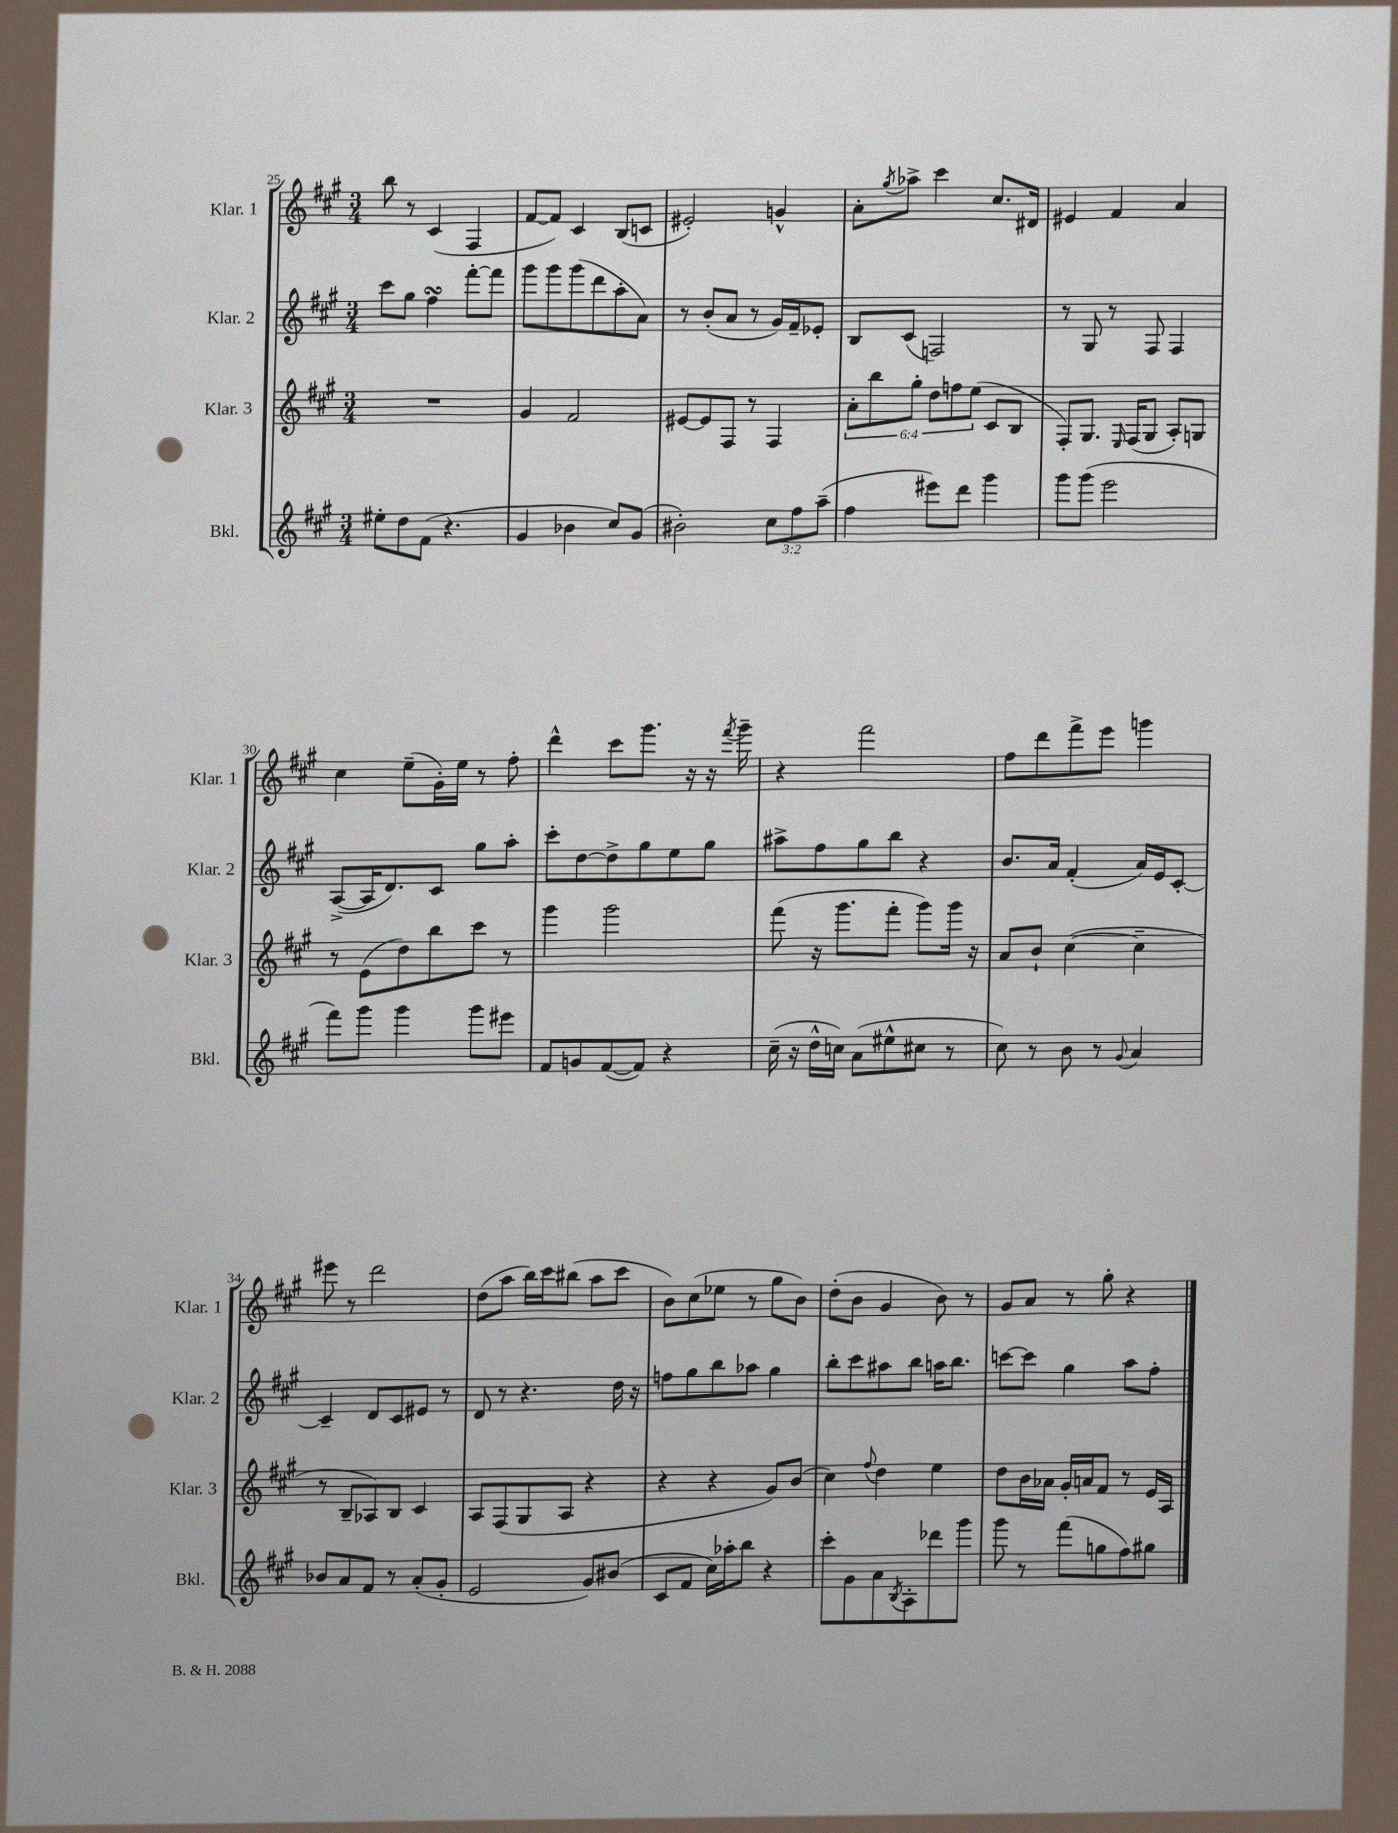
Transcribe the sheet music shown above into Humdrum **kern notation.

**kern	**kern	**kern	**kern
*part4	*part3	*part2	*part1
*staff4	*staff3	*staff2	*staff1
*I"Bkl.	*I"Klar. 3	*I"Klar. 2	*I"Klar. 1
*I'Bkl.	*I'Klar. 3	*I'Klar. 2	*I'Klar. 1
*clefG2	*clefG2	*clefG2	*clefG2
*k[f#c#g#]	*k[f#c#g#]	*k[f#c#g#]	*k[f#c#g#]
*M3/4	*M3/4	*M3/4	*M3/4
=25	=25	=25	=25
8ee#X'\L	2.r	8ccc#\L	8bb\
8dd\	.	8gg#\J	8r
(8f#\J	.	4ff#sSSS\	(4c#/
4.r	.	.	.
.	.	[8fff#'\L	4F#/
.	.	8fff#\J]	.
=26	=26	=26	=26
4g#/	4g#/	8ggg#\L	[8f#/L
.	.	8ggg#\	8f#/J])
4b-X\	2f#/	(8ggg#\	4c#/
.	.	8ddd\	.
8cc#/L)	.	8aa'\	(8B/L
(8g#/J	.	8a\J)	8cn/J
=27	=27	=27	=27
2b#X'\)	[8e#X/L	8r	2e#X'/)
.	8e#/]	(8b'/L	.
.	8F#/J	8a/J	.
.	8r	8r	.
12cc#\L	4F#/	16g#/LL)	4gn^^/
.	.	16f#~/J	.
12ff#\	.	.	.
.	.	8e-X'/J	.
(12aa~\J	.	.	.
=28	=28	=28	=28
4ff#\	12a'\L	8B/L	8a'\L
.	12bb\	.	.
.	.	.	8qgg#/
.	.	(8c#/J	8aa-X^\J
.	12gg#'\J	.	.
8eee#X\L)	12dd\L	2Fn/)	4ccc#\
.	12ffn\	.	.
8ddd\J	.	.	.
.	(12ee\J	.	.
4ggg#\	8c#/L	.	8.cc#/L
.	8B/J	.	.
.	.	.	16d#X/Jk
=29	=29	=29	=29
8ggg#\L	8F#'/L)	8r	4e#X/
(8ggg#\J	8.G#/J	8G#/	.
2eee\	.	8r	4f#/
.	16qqE/	.	.
.	(16F#/KL	.	.
.	8G#/J	8F#/	.
.	8A'/L)	4F#/	4a/
.	8Gn/J	.	.
!!LO:LB:g=z
=30	=30	=30	=30
8fff#\L)	8r	([8A^/L	4cc#\
8ggg#\J	(8e\L	16A/K]	.
.	.	8.d/)	.
4ggg#\	8dd\)	.	(8ee~\L
.	8bb\	8c#/J	16g#'\L)
.	.	.	16ee\JJ
8ggg#\L	8ccc#\J	8gg#\L	8r
8eee#X\J	8r	8aa'\J	8ff#'\
=31	=31	=31	=31
8f#/L	4ggg#\	8ccc#'\L	4ddd^^\
8gn/	.	[8dd\	.
([8f#/	2ggg#\	8dd^\]	8ccc#\L
8f#/J])	.	8gg#\	8.ggg#\J
4r	.	8ee\	.
.	.	.	16r
.	.	8gg#\J	16r
.	.	.	8qfff#/
.	.	.	16ggg#~\
=32	=32	=32	=32
(16cc#~\	(8fff#\	8aa#X^\L	4r
16r	.	.	.
16dd^^\LL	16r	8ff#\	.
16ccn\JJ)	8.ggg#\L	.	.
(8a\L	.	8gg#\	2fff#\
8ee#X^^\	8fff#'\J	8bb\J	.
8cc#X\J	8ggg#\L)	4r	.
8r	16ggg#\Jk	.	.
.	16r	.	.
=33	=33	=33	=33
8cc#\)	8a/L	8.b/L	8ff#\L
8r	8b`/J	.	8ddd\
.	.	16a/Jk	.
8b\	([4cc#\	(4f#'/	8fff#^\
8r	.	.	8eee\J
8qqg#/	.	.	.
4a/	4cc#~\]	16a/LL)	4gggn\
.	.	16e/J	.
.	.	[8c#'/J	.
!!LO:LB:g=z
=34	=34	=34	=34
8b-X/L	8r	4c#~/]	8eee#X\
8a/	8B~/L	.	8r
8f#/J	8A-X/)	8d/L	2ddd\
8r	8B/J	8c#/	.
(8a'/L	4c#/	8e#X/J	.
8g#'/J	.	8r	.
=35	=35	=35	=35
2e/	8A/L	8d/	(8dd\L
.	(8F#/	8r	8aa\J
.	8G#/	4.r	16bb\LL)
.	.	.	16ccc#\J
.	8A/J	.	(8bb#X\J
8g#/L)	4r	.	8aa\L
(8b#X/J	.	16dd\	8ccc#\J
.	.	16r	.
=36	=36	=36	=36
8c#/L	4r	8ffn\L	8b\L)
8f#/J	.	8gg#\	(8cc#\
16cc#\LL)	4r	8bb\	8ee-X\J
16aa-X'\J	.	.	.
8bb\J	.	8aa-X\J	8r
4r	8g#/L)	4gg#\	8gg#\L
.	(8b/J	.	8b\J)
=37	=37	=37	=37
8ccc#'\L	4cc#\)	8bb'\L	(8dd'\L
8g#\	.	8ccc#\	8b\J
.	8qqff#/	.	.
8a\	4dd\	8aa#X\	4g#/
8qB/	.	.	.
8A'\	.	8bb\J	.
8ddd-X\	4ee\	16aan\KL	8b\)
.	.	8.bb\J	.
8ggg#\J	.	.	8r
=38	=38	=38	=38
8ggg#\	8dd\L	[8cccn\L	8g#/L
8r	16b\L	8ccc\J]	8a/J
.	16a-X\JJ	.	.
(8fff#\L	16g#'/LL	4gg#\	8r
.	16an/J	.	.
8ggn\	8f#/J	.	8gg#'\
8ff#\)	8r	8aa\L	4r
8gg#X\J	16e/LL	8ff#'\J	.
.	16A/JJ	.	.
==	==	==	==
*-	*-	*-	*-
